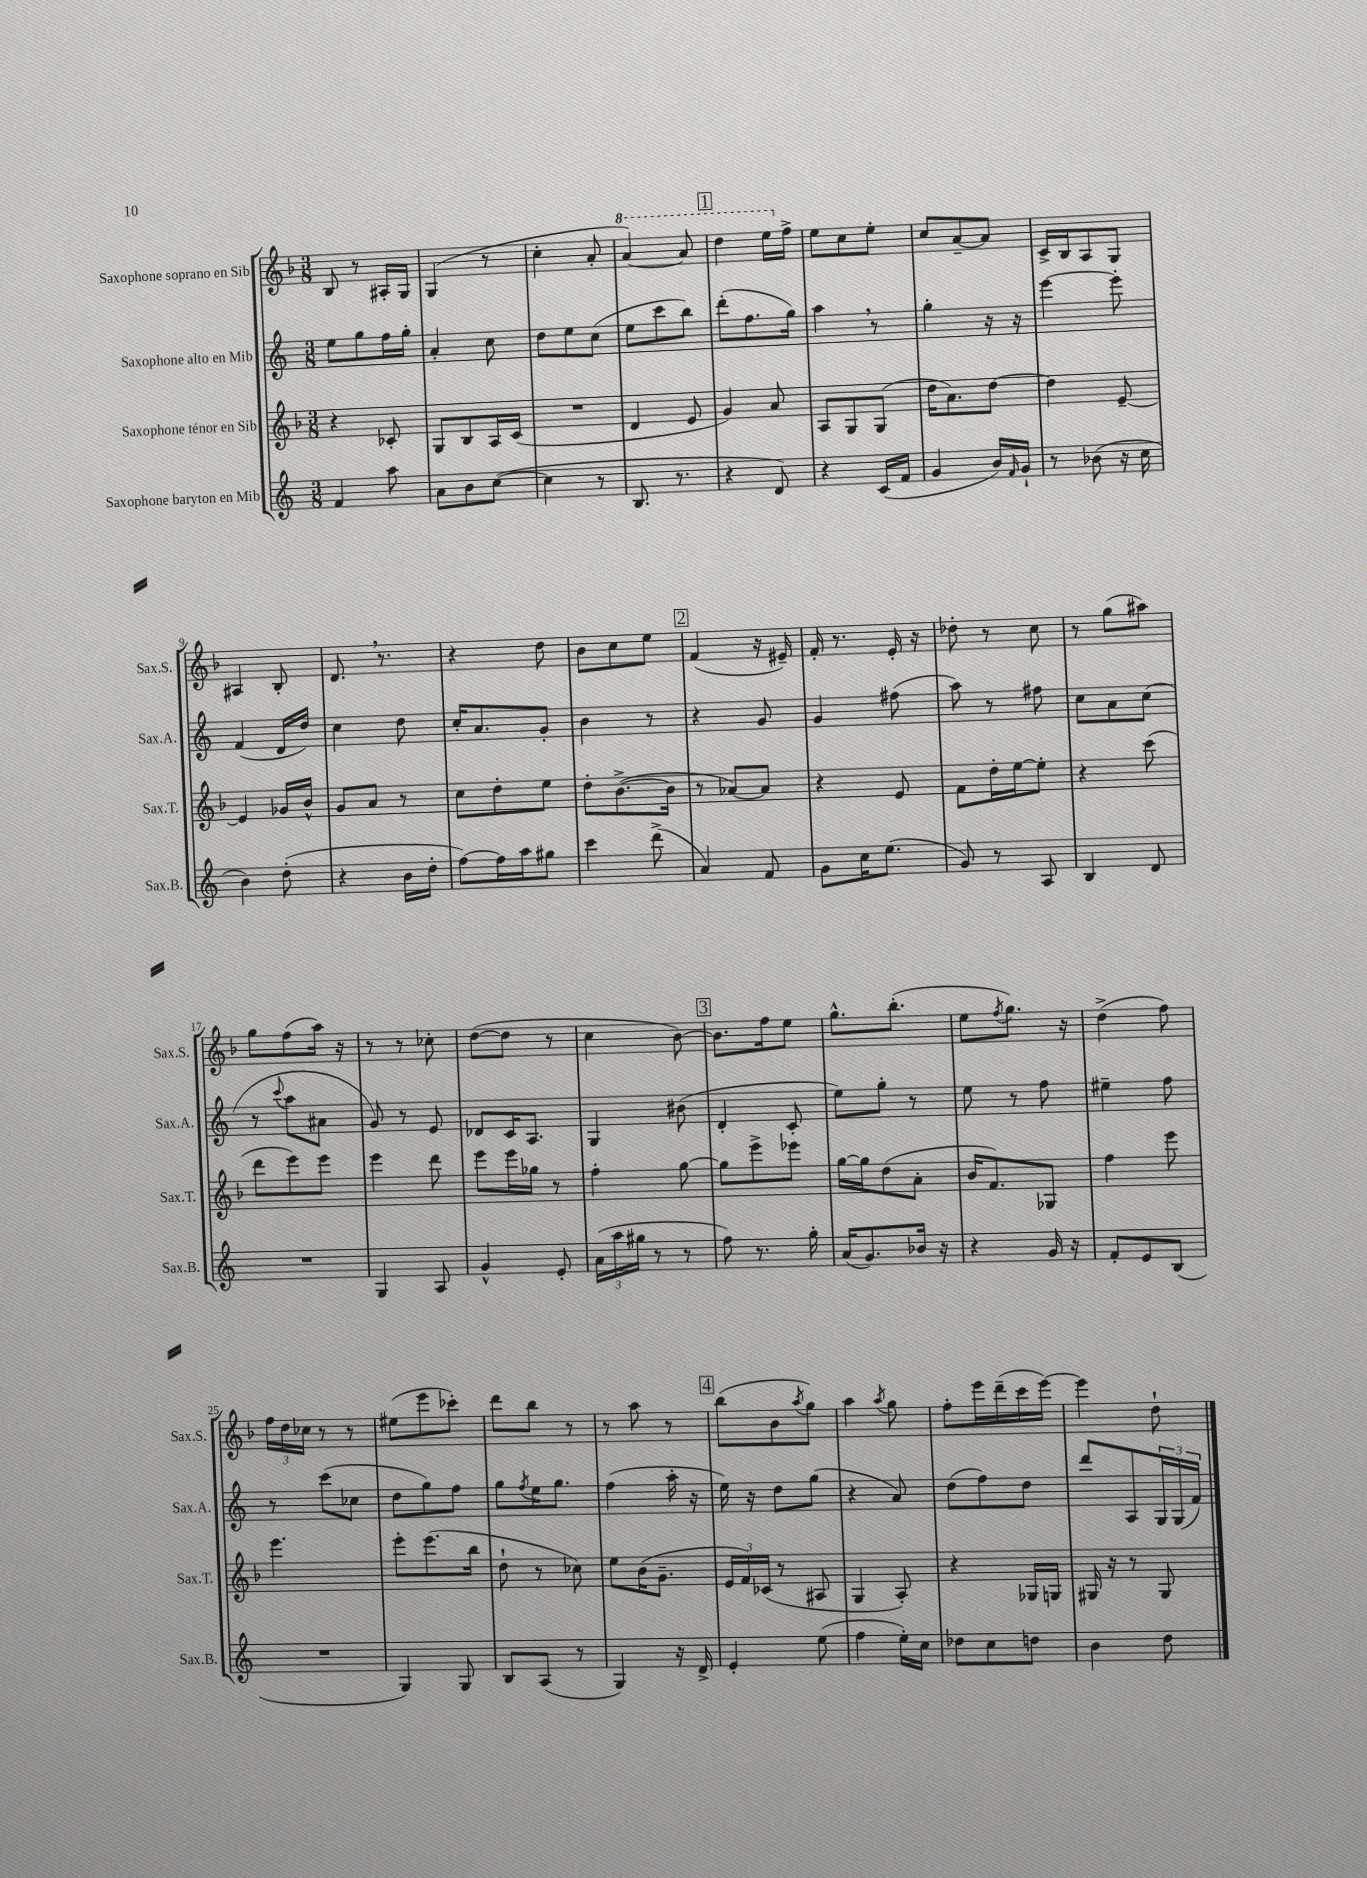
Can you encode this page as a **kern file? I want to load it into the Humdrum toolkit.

**kern	**kern	**kern	**kern
*part4	*part3	*part2	*part1
*staff4	*staff3	*staff2	*staff1
*I"Saxophone baryton en Mib	*I"Saxophone ténor en Sib	*I"Saxophone alto en Mib	*I"Saxophone soprano en Sib
*I'Sax.B.	*I'Sax.T.	*I'Sax.A.	*I'Sax.S.
*clefG2	*clefG2	*clefG2	*clefG2
*k[]	*k[b-]	*k[]	*k[b-]
*M3/8	*M3/8	*M3/8	*M3/8
=1	=1	=1	=1
4f/	4r	8ee\L	8B-/
.	.	8gg\	8r
8aa\	8c-X'/	16ff\L	16A#X'/LL
.	.	16gg'\JJ	16G/JJ
=2	=2	=2	=2
8a\L	8G/L	4a'/	(4G/
8b\	8B-/	.	.
([8cc\J	16A/L	8cc\	8r
.	(16c/JJ	.	.
=3	=3	=3	=3
4cc\]	4.r	8dd\L	4cc'\
.	.	8ee\	.
8r	.	(8cc\J	8a'/
=4	=4	=4	=4
*	*	*	*8va
8.B/	4d/	8ee\L	[4aa/)
.	.	8ccc\	.
8.r	.	.	.
.	8e/	8bb\J)	8aa/]
!!LO:REH:place=s1:t=1
=5	=5	=5	=5
4r	4g/)	(8ddd'\L	4ddd\
.	.	8.ff\	.
8d/)	8a/	.	16eee\LL
*	*	*	*X8va
.	.	16gg\Jk)	16ff^\JJ
=6	=6	=6	=6
4r	8A/L	4aa,\	8ee\L
.	8G/	.	8cc\
(16c/LL	(8G/J	8r	8ee'\J
16f/JJ	.	.	.
=7	=7	=7	=7
4g/	16dd\KL	4gg'\	8cc/L
.	8.a\)	.	.
.	.	.	[8a~/
16b/LL)	[8dd\J	16r	8a/J]
16qqf/	.	.	.
16g`/JJ	.	16r	.
=8	=8	=8	=8
8r	4dd\]	[4eee\	16c^/LL
.	.	.	16B-/J
(8b-X\	.	.	8A/
16r	[8e~/	8eee'\]	8G/J
16cc\	.	.	.
!!LO:LB:g=z
=9	=9	=9	=9
4b\)	4e/]	(4f/	4A#X/
(8dd'\	16g-X/LL	16d/LL	8B-'/
.	16b-^^/JJ	16dd/JJ)	.
=10	=10	=10	=10
4r	8g/L	4cc\	8.d,/
.	8a/J	.	.
.	.	.	8.r
16b\LL	8r	8dd\	.
16dd'\JJ	.	.	.
=11	=11	=11	=11
[8ff\L)	8cc\L	16cc'/KL	4r
.	.	8.a/	.
16ff\L]	8dd'\	.	.
16aa\J	.	.	.
8gg#X\J	8ee\J	8g'/J	8dd\
=12	=12	=12	=12
4ccc\	8dd'\L	4b\	8b-\L
.	([8.b-^\	.	8cc\
(8ddd^\	.	8r	8ee\J
.	16b-\Jk]	.	.
!!LO:REH:place=s1:t=2
=13	=13	=13	=13
4a/)	8r	4r	(4f/
.	[8a-X/L)	.	.
8f/	8a-/J]	8g/	16r
.	.	.	16e#X~/)
=14	=14	=14	=14
8g\L	4r	4g/	16f'/
.	.	.	8.r
16cc\K	.	.	.
(8.ee\J	.	.	.
.	8e/	(8ff#X\	16e'/
.	.	.	16r
=15	=15	=15	=15
8g/)	8f\L	8aa\)	8dd-X'\
8r	16dd'\L	8r	8r
.	[16ee\J	.	.
8A/	8ee'\J]	8ff#X\	8cc\
=16	=16	=16	=16
4B/	4r	8cc\L	8r
.	.	8a\	(8gg\L
8d/	(8ccc\	(8cc\J	8aa#X\J)
!!LO:LB:g=z
=17	=17	=17	=17
4.r	8ddd\L	8r	8gg\L
.	.	8qqccc/	.
.	8eee\)	8aa\L	(8ff\
.	8eee\J	8a#X\J	16aa\Jk)
.	.	.	16r
=18	=18	=18	=18
4G/	4eee\	8g/)	8r
.	.	8r	8r
8A/	8ddd\	8e/	8cc-X'\
=19	=19	=19	=19
4g^^/	8eee\L	8d-X/L	([8dd\L
.	16eee\L	16c/K	8dd\J]
.	16gg-X\JJ	8.A/J	.
8e'/	8r	.	8r
=20	=20	=20	=20
(24a\LL	4ff'\	4G/	4cc\
24aa\	.	.	.
24gg#X\JJ	.	.	.
8r	.	.	.
8r	[8gg\	(8b#X\	[8b-\)
!!LO:REH:place=s1:t=3
=21	=21	=21	=21
8ff\)	8gg\L]	4d'/	8.b-\L]
8.r	8eee^\	.	.
.	.	.	16ff\k
.	8eee-X\J	8c'/	8ee\J
16gg'\	.	.	.
=22	=22	=22	=22
(16a/KL	[16gg\LL	8ee\L)	8.gg^^\L
8.g/)	16gg\J]	.	.
.	(8dd\	8gg'\J	.
.	.	.	(8.bb-'\J
16b-X/Jk	8a'\J	8r	.
16r	.	.	.
=23	=23	=23	=23
4r	16b-/KL	8ee\	8ee\L
.	8.f/)	.	.
.	.	.	8qff/
.	.	8r	8.gg\J)
16g/	8G-X/J	8ff\	.
16r	.	.	16r
=24	=24	=24	=24
8f'/L	4ff\	4ee#X~\	(4dd^\
8e/	.	.	.
(8B/J	8eee\	8ff\	8ff\)
!!LO:LB:g=z
=25	=25	=25	=25
4.r	4.eee\	8r	24ff\LL
.	.	.	24dd\
.	.	.	24cc-X\JJ
.	.	(8ccc\L	8r
.	.	8cc-X\J	8r
=26	=26	=26	=26
4G/)	8eee'\L	8dd\L	(8ee#X\L
.	(8.eee\	8gg\)	8eee\
8G/	.	8ff\J	8ccc-X'\J)
.	16bb-\Jk	.	.
=27	=27	=27	=27
8B/L	8dd`\	8gg\L	8ddd\L
.	.	8qff/	.
(8A/J	8r	16ee\K	8bb-\J
.	.	8.gg\J	.
8r	8cc-X\)	.	8r
=28	=28	=28	=28
4G/)	8ee\L	(4ff\	8r
.	(16b-\K	.	8aa\
.	8.g~\J	.	.
16r	.	16aa'\	8r
16d^/	.	16r	.
!!LO:REH:place=s1:t=4
=29	=29	=29	=29
4e'/	24e/LL	16ee\)	(8bb-\L
.	24f/)	.	.
.	.	16r	.
.	(24c-X/JJ	.	.
.	8r	8dd\L	8b-\
.	.	.	8qaa/
(8ee\	8A#X/	(8gg\J	8gg\J)
=30	=30	=30	=30
4ff\	4G/	4r	4aa\
.	.	.	8qaa/
16ee'\LL)	8A'/)	8a/)	8gg\
16cc\JJ	.	.	.
=31	=31	=31	=31
8dd-X\L	4r	(8dd\L	8ff'\L
8cc\	.	8ff\)	16eee\L
.	.	.	(16ddd~\
8ddn\J	16G-X/LL	8dd\J	16ccc\
.	16Gn/JJ	.	[16eee\JJ)
=32	=32	=32	=32
4b\	16G#X/	8ddd/L	4eee\]
.	16r	.	.
.	8r	8A/	.
8dd\	8G#/	24G/L	8dd`\
.	.	(24G/	.
.	.	24f/JJ)	.
==	==	==	==
*-	*-	*-	*-
